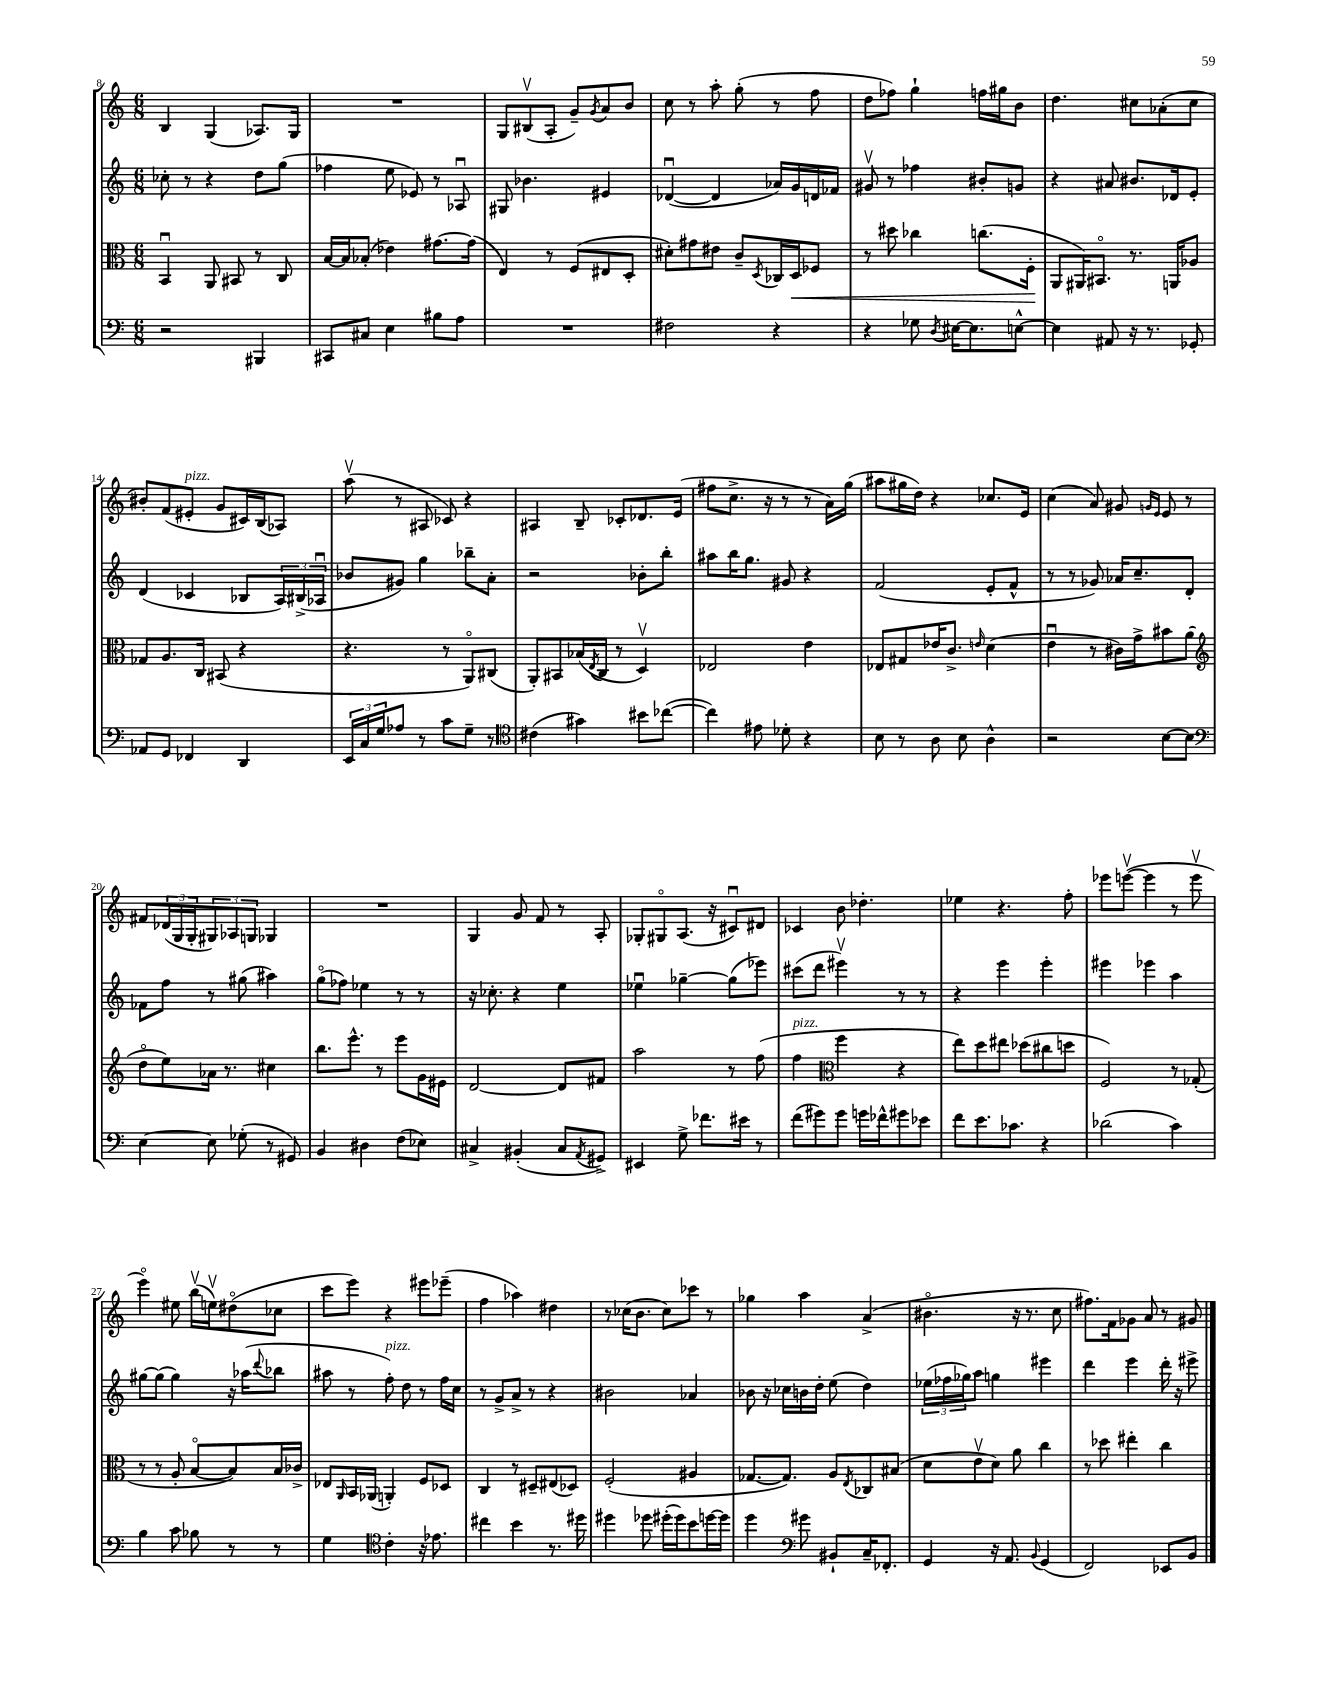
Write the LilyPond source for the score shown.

<<
\new StaffGroup <<
\new Staff = "s0" {
    \clef treble \key c \major \numericTimeSignature \time 6/8
    b4 g4( aes8.) g16 |
    R2. |
    g8 bis8\upbow( a8-. g'8--) \acciaccatura { g'8 } a'8 b'8 |
    c''8 r8 a''8-. g''8-.( r8 f''8 |
    d''8 fes''8) g''4-! f''16 gis''16 b'8 |
    d''4. cis''8 aes'8-.( cis''8 |
    bis'8-.) f'8( eis'8-.^\markup { \italic "pizz." } g'8 cis'16) b16( aes8) |
    a''8\upbow( r8 ais8 ces'8) r4 |
    ais4 b8-- ces'8-. des'8. e'16( |
    fis''8 c''8.-> r16 r8 r8 a'16) g''16( |
    ais''8 gis''16 d''16) r4 ces''8. e'16 |
    c''4( a'8) gis'8 \grace { g'16 e'16 } e'8 r8 |
    fis'8 \tuplet 3/2 { des'16( g16 g16-. } \tuplet 3/2 { gis8) aes8 g8 } ges4 |
    R2. |
    g4 g'8 f'8 r8 a8-. |
    ges8-. gis8\flageolet a8.( r16 cis'8\downbow) dis'8 |
    ces'4 b'8 des''4.-. |
    ees''4 r4. f''8-. |
    ees'''8 e'''8~\upbow( e'''4 r8 e'''8\upbow |
    e'''4\flageolet) eis''8 b''16\upbow( e''16\upbow) dis''8\flageolet( ces''8 |
    c'''8 e'''8) r4 eis'''8 ees'''8--( |
    f''4 aes''4) dis''4 |
    r8 ces''16( b'8. ces''8) ces'''8 r8 |
    ges''4 a''4 a'4->( |
    bis'4.\flageolet r16 r8. c''8 |
    fis''8.) f'16 ges'8 a'8 r8 gis'8 \bar "|." |
}
\new Staff = "s1" {
    \clef treble \key c \major \numericTimeSignature \time 6/8
    ces''8-. r8 r4 d''8 g''8( |
    fes''4 e''8 ees'8) r8 aes8\downbow |
    gis8 bes'4. eis'4 |
    des'4~\downbow( des'4 aes'16) g'16 d'16 fes'16 |
    gis'8\upbow r8 fes''4 bis'8-. g'8 |
    r4 ais'8 bis'8. des'16 e'8-. |
    d'4( ces'4 bes8 \tuplet 3/2 { a16) bis16->( aes16\downbow } |
    bes'8 gis'8) g''4 bes''8-- a'8-. |
    r2 bes'8-. b''8-. |
    ais''8 b''16 g''8. gis'8 r4 |
    f'2( e'8-. f'8-^ |
    r8 r8 ges'8) aes'16 c''8.-- d'8-. |
    fes'8 f''8 r8 gis''8( ais''4) |
    g''8\flageolet( fes''8) ees''4 r8 r8 |
    r16 ces''8.-. r4 e''4 |
    ees''4\downbow ges''4~-- ges''8( ees'''8) |
    cis'''8( d'''8 eis'''4\upbow) r8 r8 |
    r4 e'''4 e'''4-. |
    eis'''4 ees'''4 a''4 |
    gis''8~ gis''8( gis''4) r16 aes''16( \appoggiatura { d'''8 } bes''8 |
    ais''8 r8 f''8-.^\markup { \italic "pizz." }) d''8 r8 f''16 c''16 |
    r8 g'8-> a'8-> r8 r4 |
    bis'2 aes'4 |
    bes'8 r16 ces''16 b'16 d''16-. e''8( d''4) |
    \tuplet 3/2 { ees''16( fes''16 ges''16) } a''8 g''4 eis'''4 |
    d'''4 e'''4 d'''16-. r16 eis'''8-> \bar "|." |
}
\new Staff = "s2" {
    \clef alto \key c \major \numericTimeSignature \time 6/8
    b,4\downbow a,8 bis,8 r8 c8 |
    b16~ b16 bes8-.( ees'4) gis'8.~ gis'16( |
    e4) r8 f8( eis8 d8-. |
    dis'8-.) gis'8 eis'8 c'8-- \acciaccatura { d8 } ces16 d16\< fes8 |
    r8 dis''8 ces''4 c''8.( f16-.\! |
    a,8 ais,16) bis,8.\flageolet r8. a,16 aes8 |
    ges8 a8. c16 bis,8( r4 |
    r4. r8 a,8\flageolet) cis8( |
    a,8-.) bis,8 bes16( \acciaccatura { e8 } c16 r8 d4\upbow) |
    ees2 e'4 |
    ees8 gis8 ees'16 c'8.-> \grace { e'16 } d'4( |
    e'4\downbow r8 cis'16) g'16-> bis'8 a'8( |
    \clef treble d''8\flageolet e''8) aes'16 r8. cis''4 |
    b''8. e'''8.-^ r8 e'''8 g'16 eis'16 |
    d'2~ d'8 fis'8 |
    a''2 r8 f''8( |
    f''4^\markup { \italic "pizz." } \clef alto f''4 r4 |
    e''8) d''8 eis''8 des''8( cis''8 d''8 |
    f2) r8 ges8-.( |
    r8 r8 a8-. b8~\flageolet b8) b16 ces'16-> |
    ees8 \grace { a,16 } b,16 aes,16( a,4-.) f8 des8 |
    c4 r8 dis8-- eis8( des8) |
    f2-.( ais4 |
    ges8.~ ges8.) a8 \acciaccatura { e8 } ces8 bis8( |
    d'8 e'8\upbow d'8) a'8 c''4 |
    r8 des''8 eis''4-. c''4 \bar "|." |
}
\new Staff = "s3" {
    \clef bass \key c \major \numericTimeSignature \time 6/8
    r2 bis,,4 |
    cis,8 cis8 e4 bis8 a8 |
    R2. |
    fis2 r4 |
    r4 ges8 \acciaccatura { d8 } eis16~ eis8. e8~-^ |
    e4 ais,8 r16 r8. ges,8-. |
    aes,8 g,8 fes,4 d,4 |
    \tuplet 3/2 { e,16 c16 g16 } aes8 r8 c'8 g8-- r8 |
    \clef tenor cis'4( gis'4) bis'8 ces''8~( |
    ces''4) eis'8 des'8-. r4 |
    b8 r8 a8 b8 a4-^ |
    r2 b8~ b8 |
    \clef bass e4~ e8 ges8-.( r8 gis,8) |
    b,4 dis4 f8( ees8) |
    cis4-> bis,4-.( cis8 \acciaccatura { a,8 } gis,8->) |
    eis,4 g8-> fes'8. eis'16 r8 |
    f'8( gis'8) gis'8 g'16 fes'16-^ gis'8 ees'8 |
    f'8 e'8. ces'8. r4 |
    des'2( c'4) |
    b4 c'8 bes8 r8 r8 |
    g4 \clef tenor c'4-. r16 ees'8. |
    cis''4 b'4 r8. dis''16 |
    dis''4 des''8 dis''16-.( dis''16) b'8 d''16~ d''16 |
    d''4 \clef bass gis'8 bis,8-! c16-- fes,8.-. |
    g,4 r16 a,8. \appoggiatura { b,8 } g,4( |
    f,2) ees,8 b,8 \bar "|." |
}
>>
>>
\layout { \context { \Score currentBarNumber = #8 } }
